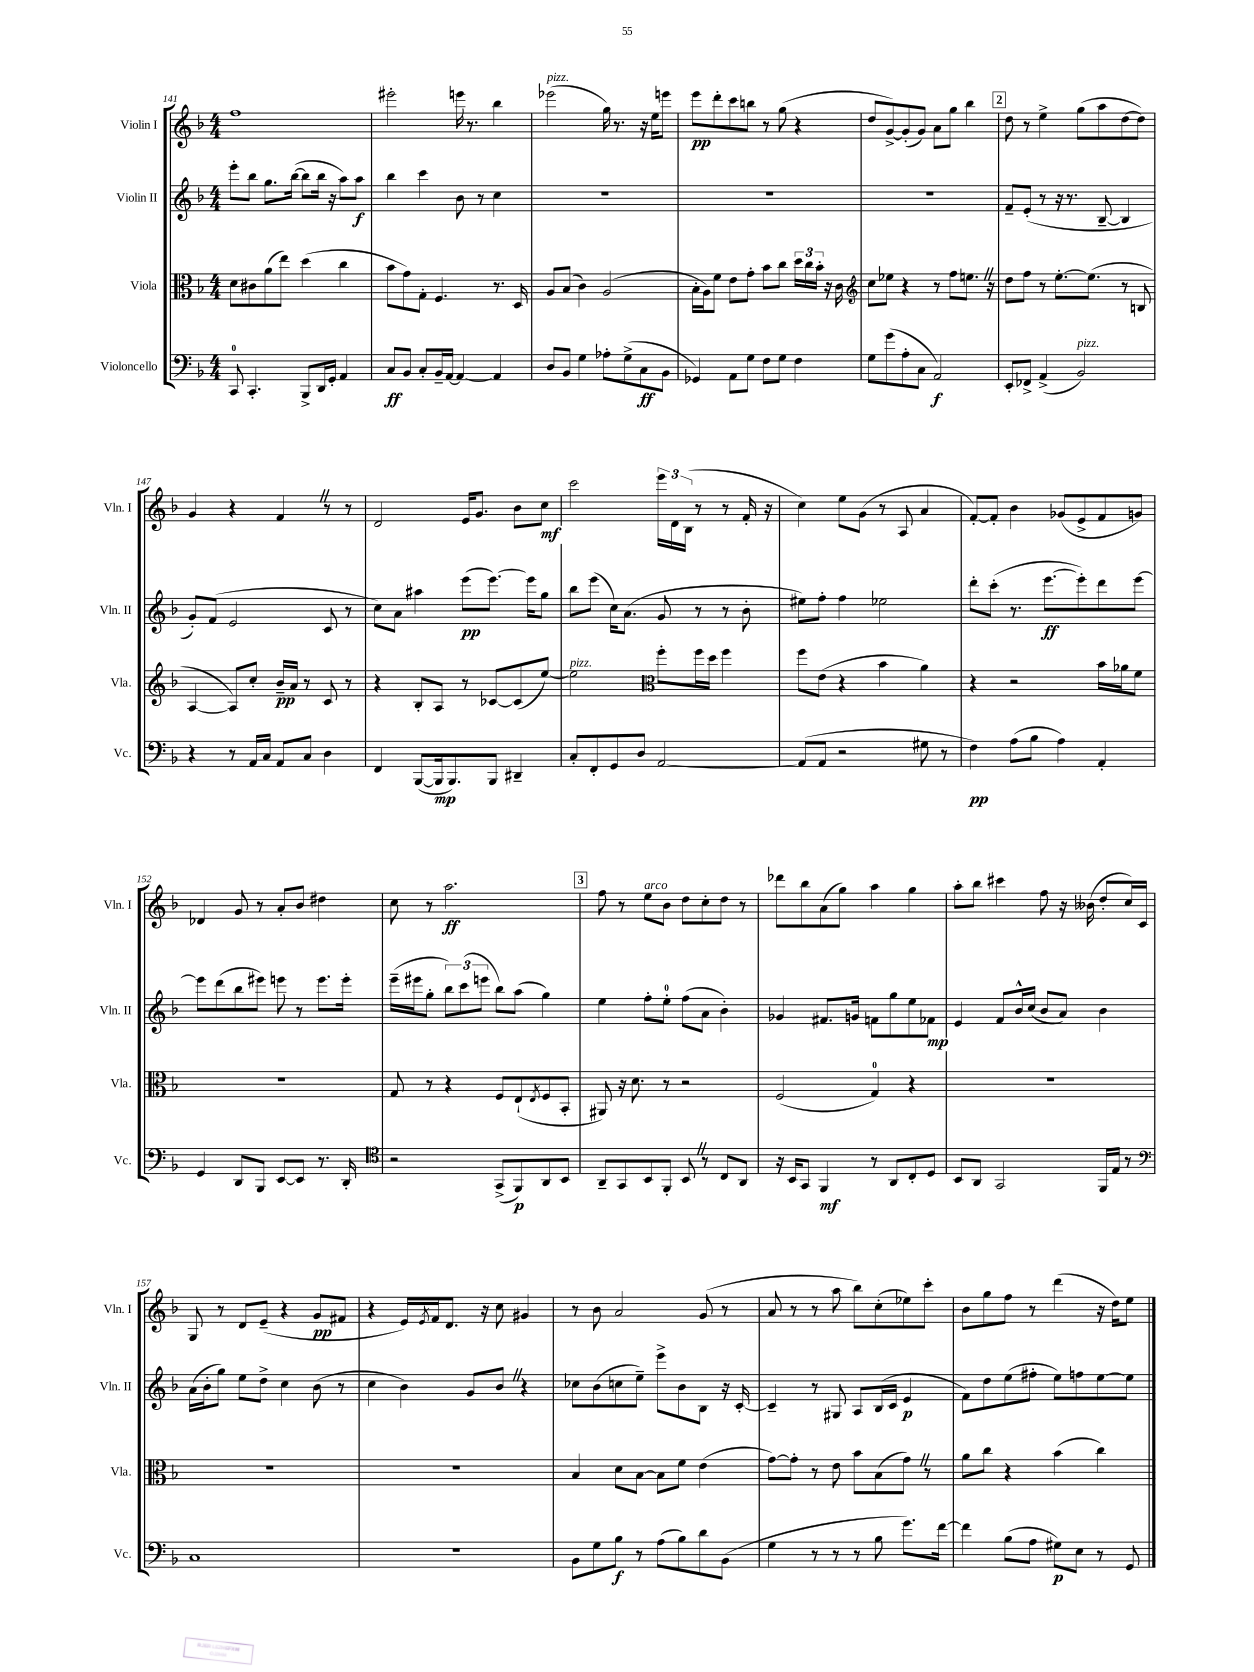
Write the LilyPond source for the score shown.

<<
\new StaffGroup <<
\new Staff = "s0" \with { instrumentName = "Violin I" shortInstrumentName = "Vln. I" } {
    \clef treble \key f \major \numericTimeSignature \time 4/4
    f''1 |
    eis'''2-. e'''16 r8. bes''4 |
    ees'''2^\markup { \italic "pizz." }( g''16) r8. r16 e''16 e'''8 |
    e'''8\pp d'''8-. c'''8 b''8 r8 g''8( r4 |
    d''8 g'8~->) g'8-.( g'8) a'8 g''8 bes''4 |
    \mark \markup { \box "2" } d''8 r8 e''4-> g''8( a''8 d''8~ d''8) |
    g'4 r4 f'4 \once \override BreathingSign.text = \markup { \musicglyph "scripts.caesura.straight" } \breathe r8 r8 |
    d'2 e'16 g'8. bes'8 c''8\mf |
    c'''2 \tuplet 3/2 { e'''16 d'16 bes16( } r8 r8 f'16-. r16 |
    c''4) e''8 g'8( r8 a8 a'4 |
    f'8~-.) f'8-. bes'4 ges'8( e'8-> f'8 g'8) |
    des'4 g'8 r8 a'8-. bes'8 dis''4 |
    c''8 r8 a''2.\ff |
    \mark \markup { \box "3" } f''8 r8 e''8^\markup { \italic "arco" } bes'8 d''8 c''8-. d''8 r8 |
    des'''8 bes''8 a'8( g''8) a''4 g''4 |
    a''8-. bes''8 cis'''4 f''8 r16 beses'16( d''8-. c''16) c'16 |
    g8 r8 d'8 e'8--( r4 g'8\pp fis'8 |
    r4 e'16) \acciaccatura { e'8 } f'16 d'8. r16 c''8 gis'4 |
    r8 bes'8 a'2 g'8( r8 |
    a'8 r8 r8 a''8 bes''8) c''8-.( ees''8) c'''8-. |
    bes'8 g''8 f''8 r8 d'''4( r16 d''16) e''8 \bar "|." |
}
\new Staff = "s1" \with { instrumentName = "Violin II" shortInstrumentName = "Vln. II" } {
    \clef treble \key f \major \numericTimeSignature \time 4/4
    e'''8-. bes''8 g''8. bes''16~( bes''8 bes''16 r16 a''8) a''8\f |
    bes''4 c'''4 bes'8 r8 c''4 |
    R1 |
    R1 |
    R1 |
    \mark \markup { \box "2" } f'8-- e'8-.( r8 r16 r8. bes8~-- bes4 |
    g'8-.) f'8( e'2 c'8 r8 |
    c''8) a'8 ais''4 e'''8\pp( e'''8.~) e'''16 g''8 |
    bes''8 e'''8( c''16) a'8.( g'8 r8 r8 bes'8-. |
    eis''8) f''8-. f''4 ees''2 |
    d'''8-. c'''8-.( r8. e'''8.~\ff e'''8-.) d'''8 e'''8~ |
    e'''8 d'''8( bes''8 eis'''8) e'''8 r8 e'''8. e'''16-. |
    e'''16--( eis'''16 g''8-. \tuplet 3/2 { bes''8) c'''8( e'''8 } bes''8) a''8( g''4) |
    \mark \markup { \box "3" } e''4 f''8-. e''8-0-. f''8( a'8 bes'4-.) |
    ges'4 fis'8. g'16 f'8 g''8 e''8 fes'8\mp |
    e'4 f'8 bes'16-^ c''16( bes'8 a'8) bes'4 |
    a'16( bes'16-. g''8) e''8 d''8-> c''4 bes'8( r8 |
    c''4 bes'4) g'8 bes'8 \once \override BreathingSign.text = \markup { \musicglyph "scripts.caesura.straight" } \breathe r4 |
    ces''8 bes'8( c''8 e''8--) e'''8-> bes'8 bes8 r16 c'16~-. |
    c'4-- r8 gis8 a8 bes16( c'16 e'4\p |
    f'8) d''8 e''8( fis''8-. e''8) f''8 e''8~ e''8 \bar "|." |
}
\new Staff = "s2" \with { instrumentName = "Viola" shortInstrumentName = "Vla." } {
    \clef alto \key f \major \numericTimeSignature \time 4/4
    d'8 cis'8 a'8( e''8) d''4( c''4 |
    bes'8 g'8) g8-. f4. r8. d16 |
    a8 bes8( c'4) a2( |
    bes16-. a16) f'8 e'8 g'8-. bes'8 c''8 \tuplet 3/2 { d''16 c''16 bes'16-. } r16 c'16 |
    \clef treble c''8 ees''8 r4 r8 f''8 e''8. \once \override BreathingSign.text = \markup { \musicglyph "scripts.caesura.straight" } \breathe r16 |
    \mark \markup { \box "2" } d''8 f''8 r8 e''8.~-. e''8.( r8 b8 |
    a4~ a8) c''8-. bes'16--\pp a'16 r8 c'8 r8 |
    r4 bes8-. a8 r8 ces'8~ ces'8( e''8~) |
    e''2^\markup { \italic "pizz." } \clef alto f''8-. f''16 d''16 f''4 |
    f''8 e'8( r4 bes'4 a'4) |
    r4 r2 bes'16 aes'16 f'8 |
    R1 |
    g8 r8 r4 f8 e8-!( \acciaccatura { e8 } f8 bes,8-. |
    \mark \markup { \box "3" } ais,8) r16 d'8. r8 r2 |
    f2( g4-0) r4 |
    R1 |
    R1 |
    R1 |
    bes4 d'8 bes8~ bes8 f'8 e'4( |
    g'8~) g'8-. r8 e'8 bes'8 bes8( g'8) \once \override BreathingSign.text = \markup { \musicglyph "scripts.caesura.straight" } \breathe r8 |
    a'8 c''8 r4 bes'4( c''4) \bar "|." |
}
\new Staff = "s3" \with { instrumentName = "Violoncello" shortInstrumentName = "Vc." } {
    \clef bass \key f \major \numericTimeSignature \time 4/4
    c,8-0 c,4.-. bes,,8-> d,16 g,16-. a,4 |
    c8\ff bes,8 c8-. bes,16-- a,16~ a,4~ a,4 |
    d8 bes,8 g4 aes8-. g8->( c8\ff bes,8 |
    ges,4) a,8 g8 f8 g8 f4 |
    g8 g'8( a8-. c8 a,2\f) |
    \mark \markup { \box "2" } e,8-. fes,8-> a,4->( bes,2^\markup { \italic "pizz." }) |
    r4 r8 a,16 c16 a,8 c8 d4 |
    f,4 bes,,8~( bes,,16\mp bes,,8.) bes,,8 dis,4-- |
    c8-. f,8-. g,8 d8 a,2~ |
    a,8( a,8 r2 gis8 r8 |
    f4\pp) a8( bes8 a4) a,4-. |
    g,4 d,8 bes,,8 e,8~ e,8 r8. d,16-. |
    \clef tenor r2 g,8->( f,8\p) a,8 bes,8 |
    \mark \markup { \box "3" } a,8-- g,8 bes,8 f,8-. bes,8 \once \override BreathingSign.text = \markup { \musicglyph "scripts.caesura.straight" } \breathe r8 c8 a,8 |
    r16 bes,16 g,8 f,4\mf r8 a,8 c8-. d8 |
    bes,8 a,8 g,2 f,16 e16 r8 |
    \clef bass c1 |
    R1 |
    bes,8 g8 bes8\f r8 a8( bes8) d'8 bes,8( |
    g4 r8 r8 r8 bes8 g'8.) f'16~ |
    f'4 bes8( a8 gis8\p) e8 r8 g,8 \bar "|." |
}
>>
>>
\layout { \context { \Score currentBarNumber = #141 } }
